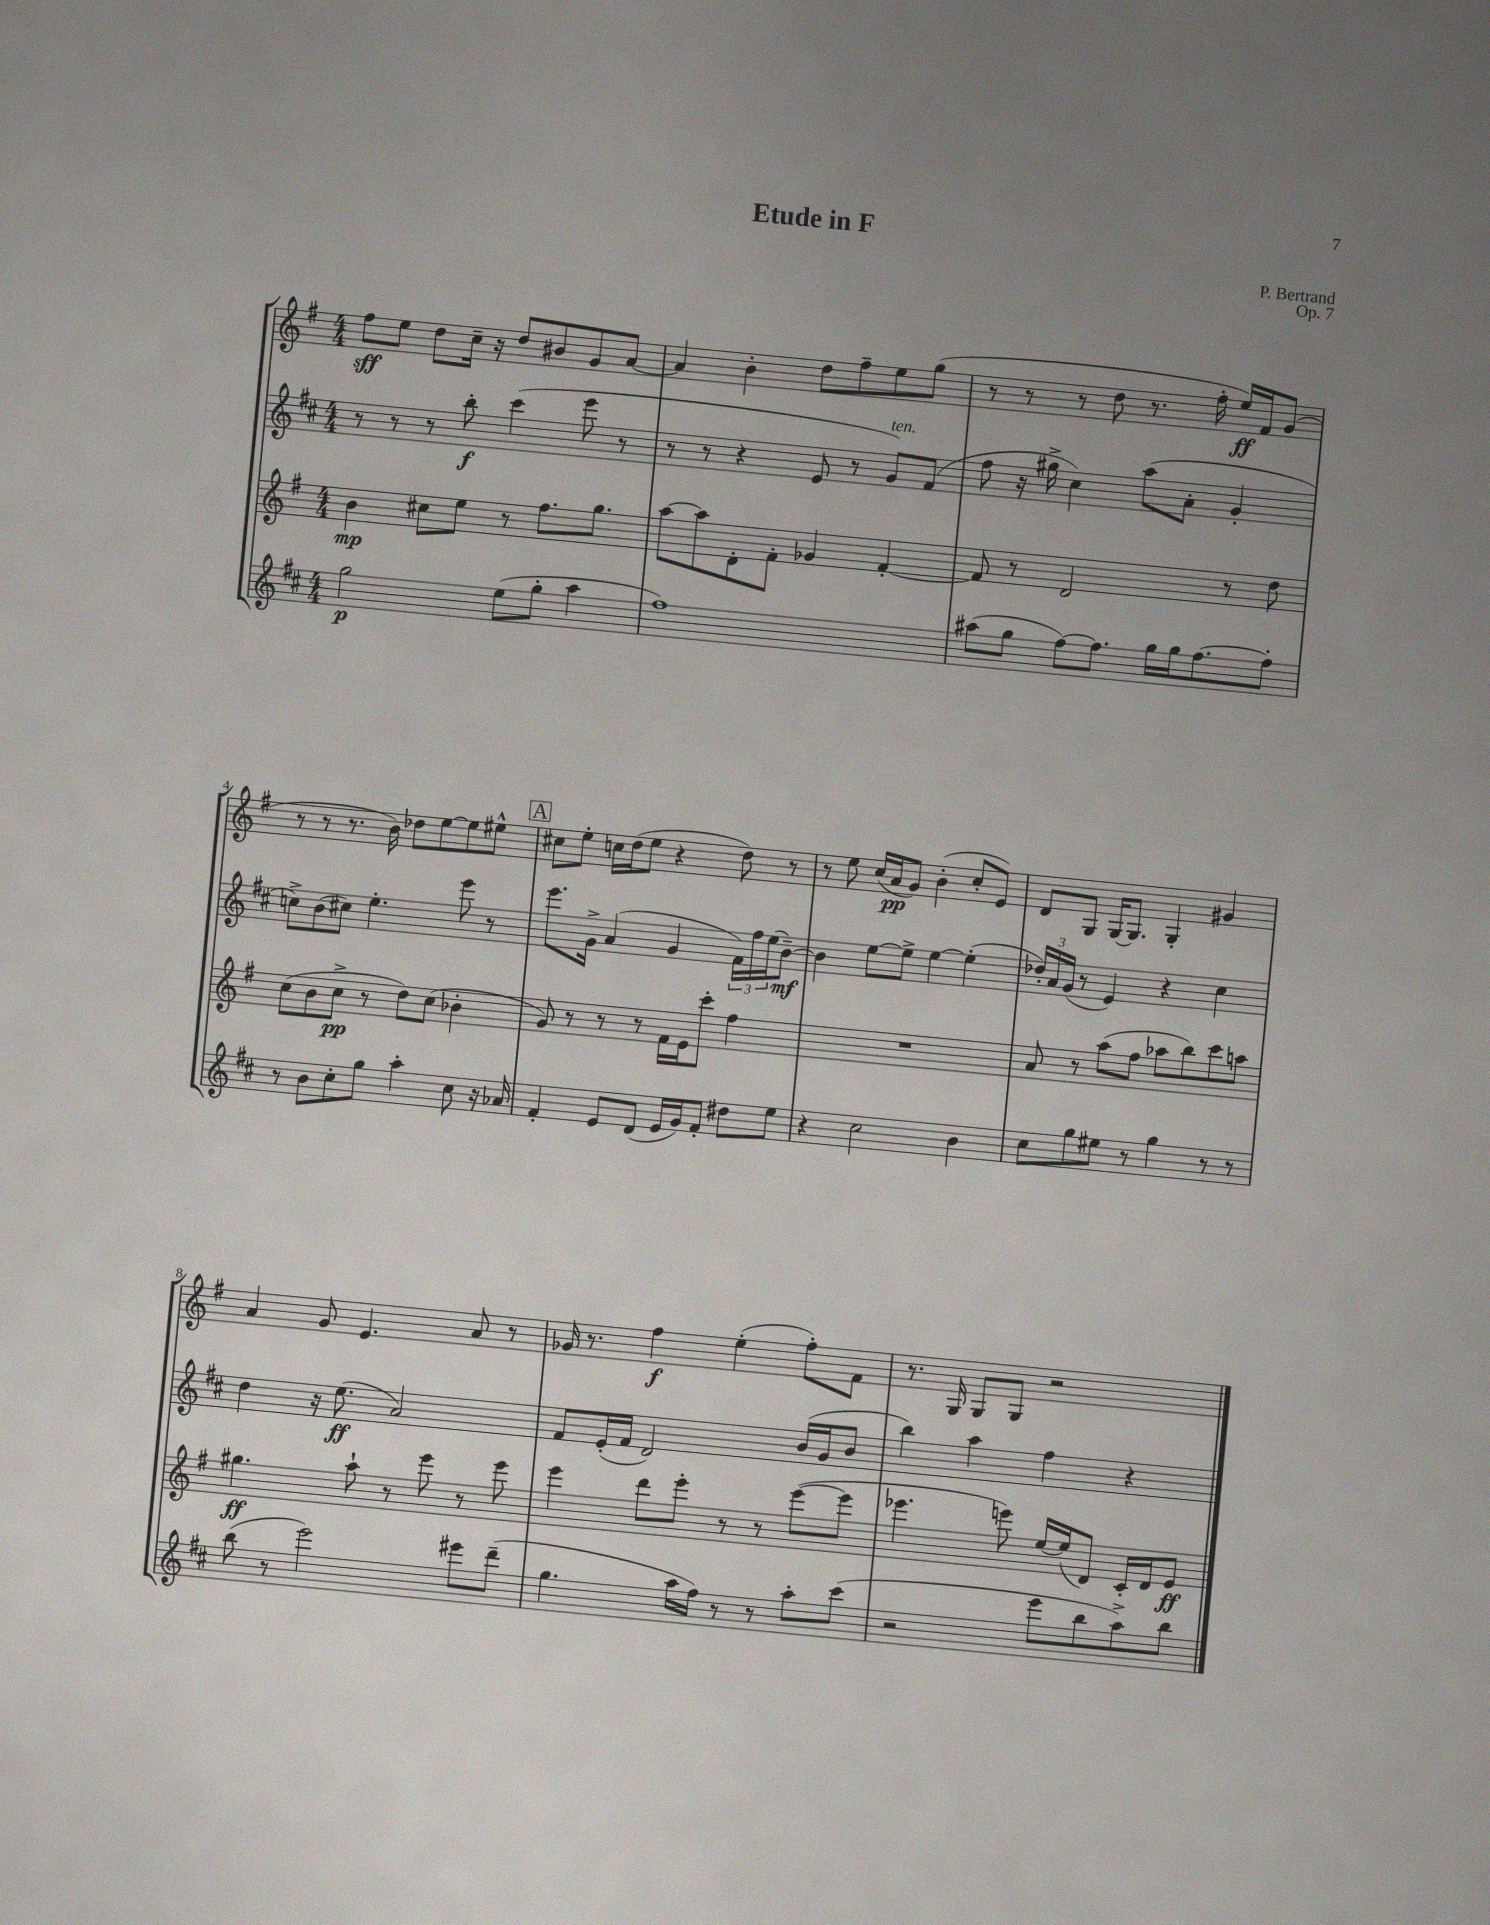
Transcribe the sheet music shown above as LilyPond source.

\header { title = "Etude in F" composer = "P. Bertrand" opus = "Op. 7" }
<<
\new StaffGroup <<
\new Staff = "s0" {
    \clef treble \key g \major \numericTimeSignature \time 4/4
    fis''8\sff e''8 d''8 c''16-- r16 d''8 bis'8 g'8 a'8~ |
    a'4 b'4-. d''8 fis''8-- e''8 g''8( |
    r8 r8 r8 d''8 r8. fis''16-. e''16\ff) fis'16 g'8( |
    r8 r8 r8. b'16) des''8 e''8~ e''8 eis''8-^ |
    \mark \markup { \box "A" } cis''8 e''8-. c''16 d''16( e''8 r4 d''8) r8 |
    r8 e''8 c''16( a'16\pp g'8) b'4-.( c''8-. e'8) |
    d'8 g8 g16~ g8. g4-. gis'4 |
    a'4 g'8 e'4. a'8 r8 |
    ges'16 r8. fis''4\f e''4-.( fis''8-.) fis'8 |
    r8. g16 g8 g8 r2 \bar "|." |
}
\new Staff = "s1" {
    \clef treble \key d \major \numericTimeSignature \time 4/4
    r8 r8 r8 b''8-.\f cis'''4( e'''8 r8 |
    r8 r8 r4 e'8 r8 g'8^\markup { \italic "ten." }) fis'8( |
    fis''8 r16 gis''16-> cis''4) a''8( a'8-. g'4-. |
    c''8->) b'8( cis''8) e''4.-. e'''8 r8 |
    \mark \markup { \box "A" } e'''8. g'16-> a'4( g'4 \tuplet 3/2 { fis'16) fis''16 e''16( } b'8~--\mf) |
    b'4 e''8~ e''8-> e''4~ e''4-.( |
    \tuplet 3/2 { des''16-.) a'16 g'16( } r8 e'4) r4 cis''4 |
    d''4 r16 e''8.\ff( a'2) |
    fis'8 e'16-.( fis'16 d'2) b'16( g'16 b'8 |
    b''4) a''4 fis''4 r4 \bar "|." |
}
\new Staff = "s2" {
    \clef treble \key g \major \numericTimeSignature \time 4/4
    b'4\mp cis''8 e''8 r8 fis''8. g''8. |
    a''8~ a''8 d'8-. fis'8-. ges'4 fis'4~-. |
    fis'8 r8 d'2 r8 d''8 |
    c''8( b'8 c''8->\pp r8 d''8) c''8( bes'4-. |
    \mark \markup { \box "A" } g'8) r8 r8 r8 fis'16 e'16 c'''8-. fis''4 |
    R1 |
    a'8 r8 a''8( fis''8 aes''8 b''8) c'''8 a''8 |
    gis''4.\ff a''8-! r8 e'''8 r8 e'''8 |
    e'''4 d'''8 e'''8-. r8 r8 e'''8~( e'''8 |
    ees'''4. e'''8) e''16~ e''16( d'8) c'16-. d'16 e'8\ff \bar "|." |
}
\new Staff = "s3" {
    \clef treble \key d \major \numericTimeSignature \time 4/4
    g''2\p e''8( g''8-. a''4 |
    fis''1) |
    ais''8( g''8 fis''8~) fis''8. g''16 g''16 fis''8.~ fis''8-. |
    r8 b'8 cis''8-. g''8 a''4-. cis''8 r16 aes'16 |
    \mark \markup { \box "A" } fis'4-. e'8 d'8( e'16 g'16) fis'8-. dis''8 e''8 |
    r4 cis''2 b'4 |
    cis''8 g''8 eis''8 r8 g''4 r8 r8 |
    b''8( r8 e'''2) eis'''8 d'''8--( |
    g''4. a''16 fis''16) r8 r8 a''8-. cis'''8( |
    r2 e'''8 b''8 a''8->) b''8 \bar "|." |
}
>>
>>
